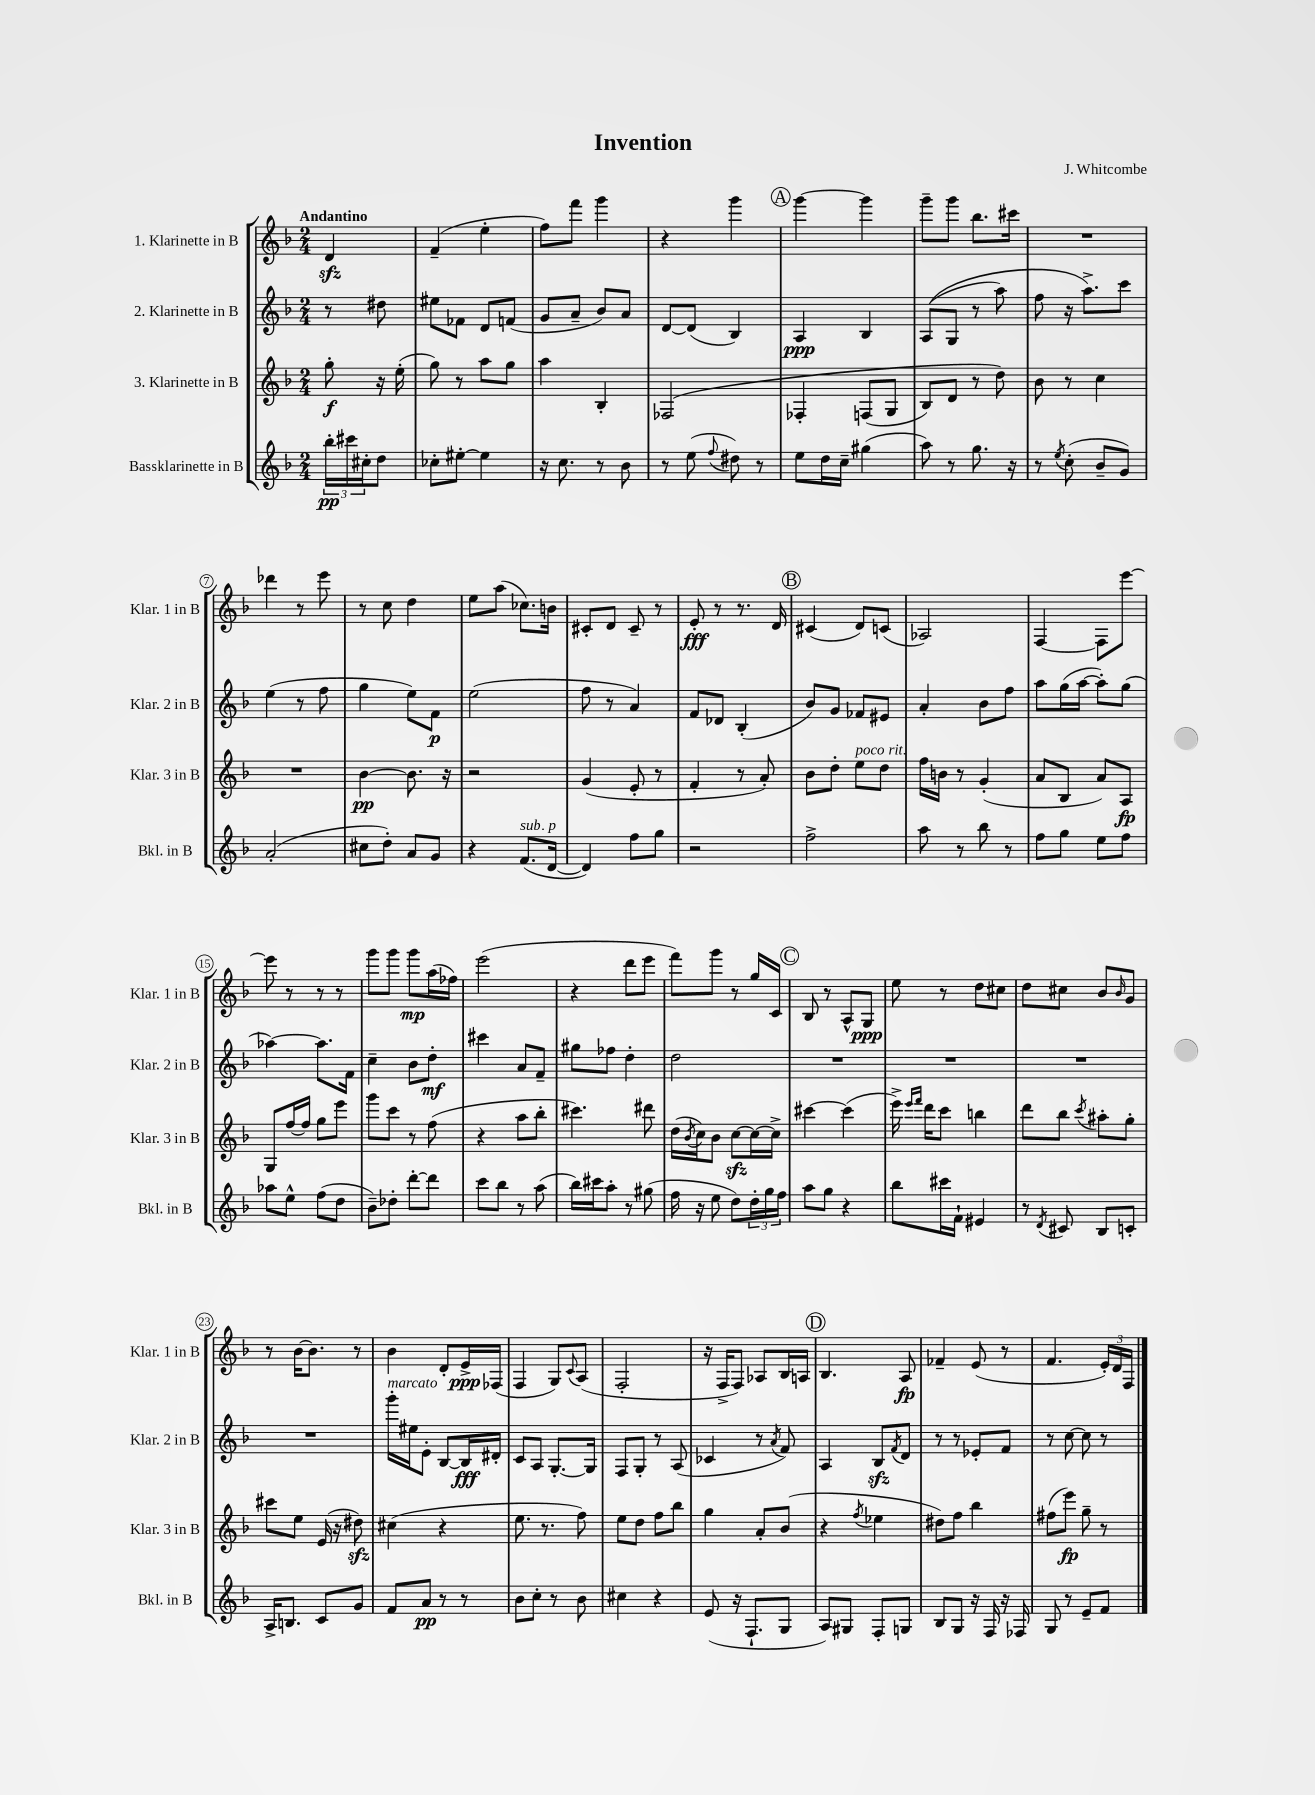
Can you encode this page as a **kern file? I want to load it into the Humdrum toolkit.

**kern	**kern	**kern	**kern
*staff4	*staff3	*staff2	*staff1
*clefG2	*clefG2	*clefG2	*clefG2
*k[b-]	*k[b-]	*k[b-]	*k[b-]
*M2/4	*M2/4	*M2/4	*M2/4
24bb-'	8gg'	8r	4d
24ccc#	.	.	.
24cc#'	.	.	.
8dd	16r	8dd#	.
.	(16ee'	.	.
=	=	=	=
8cc-'	8gg)	8ee#	(4f~
[8ee#'	8r	8f-	.
4ee#]	8aa	8d	4ee'
.	8gg	(8f	.
=	=	=	=
16r	4aa	8g	8ff)
8.cc	.	.	.
.	.	8a~	8fff
8r	4B-'	8b-)	4ggg
8b-	.	8a	.
=	=	=	=
8r	&(2F-	[8d	4r
(8ee	.	(8d]	.
8qqff	.	.	.
8dd#)	.	4B-)	4ggg
8r	.	.	.
=	=	=	=
8ee	4F-'	4A	[4ggg
16dd	.	.	.
16cc~	.	.	.
(4gg#	(8F	4B-	4ggg]
.	8G	.	.
=	=	=	=
8aa)	8B-)	&((8A	8ggg~
8r	8d	8G	8ggg
8.gg	8r	8r	8.bb-
.	8dd&)	8aa)	.
16r	.	.	16ccc#
=	=	=	=
8r	8b-	8ff	2r
8qee	.	.	.
(8cc'	8r	16r	.
.	.	8.aa^&)	.
8b-~	4cc	.	.
8g)	.	8ccc	.
=	=	=	=
(2a'	2r	(4ee	4ddd-
.	.	8r	8r
.	.	8ff	8eee
=	=	=	=
8cc#	[4b-	4gg	8r
8dd')	.	.	8cc
8a	8.b-]	8ee)	4dd
8g	.	8f	.
.	16r	.	.
=	=	=	=
4r	2r	(2ee	8ee
.	.	.	(8aa
(8.f	.	.	8.cc-)
[16d	.	.	16b
=	=	=	=
4d])	(4g	8ff	8c#'
.	.	8r	8d
8ff	8e'	4a)	8c#~
8gg	8r	.	8r
=	=	=	=
2r	4f'	8f	8e'
.	.	8d-	8r
.	8r	(4B-'	8.r
.	8a')	.	.
.	.	.	16d
=	=	=	=
2ff^	8b-	8b-)	(4c#
.	8dd'	8g	.
.	8ee	8f-	8d)
.	8dd	8e#	(8c
=	=	=	=
8aa	16ff	4a'	2A-)
.	16b	.	.
8r	8r	.	.
8bb-	(4g'	8b-	.
8r	.	8ff	.
=	=	=	=
8ff	8a	8aa	[4F
8gg	8B-	(16gg	.
.	.	[16aa	.
8ee	8a)	8aa'])	8F]
8ff	8A	(8gg	[8eee
=	=	=	=
8aa-	8G	[4aa-)	8eee]
8ee^^	[16ff	.	8r
.	16ff]	.	.
(8ff	8gg	8.aa-]	8r
8dd	8eee	.	8r
.	.	16f	.
=	=	=	=
8b-~)	8ggg	4cc~	8ggg
8dd-'	8ccc	.	8ggg
[8ddd'	8r	8b-	8ggg
8ddd]	(8ff	8dd'	(16aa
.	.	.	16ff-)
=	=	=	=
8ccc	4r	4ccc#	(2eee
8bb-	.	.	.
8r	8aa	8a	.
(8aa	8bb-'	8f~	.
=	=	=	=
16bb-)	4.ccc#)	8gg#	4r
16ccc#	.	.	.
8aa'	.	8ff-	.
8r	.	4dd'	8ddd
(8gg#	8ddd#	.	8eee
=	=	=	=
16ff	(16dd	2dd	8fff)
.	8qb-	.	.
16r	16cc)	.	.
8ee	8b-	.	8ggg
8dd)	[8cc	.	8r
24dd'	16cc_	.	16gg
24gg	.	.	.
.	16cc^]	.	16c
24ff	.	.	.
=	=	=	=
8aa	[4ccc#	2r	8B-
8gg	.	.	8r
4r	(4ccc#]	.	8A^^
.	.	.	8G
=	=	=	=
8bb-	16eee^)	2r	8ee
.	16qqeee	.	.
.	16qqfff	.	.
.	16ddd	.	.
16ccc#	8ccc	.	8r
16f`	.	.	.
4e#	4bb	.	8dd
.	.	.	8cc#
=	=	=	=
8r	8ddd	2r	8dd
8qd	.	.	.
8c#	8bb-	.	8cc#
.	8qccc	.	.
8B-	8aa#'	.	8b-
.	.	.	16qqb-
8c'	8gg'	.	8g
=	=	=	=
16A^	8ccc#	2r	8r
8.B	.	.	.
.	8ee	.	[16b-
.	.	.	8.b-]
8c	(16e	.	.
.	16r	.	.
8g	8dd#)	.	8r
=	=	=	=
8f	(4cc#	16ggg'	4b-
.	.	16ee#	.
8a	.	8e'	.
8r	4r	[8B-	8d'
8r	.	16B-]	16e^
.	.	16d#'	(16F-
=	=	=	=
8b-	8.ee	8c	4F
8cc'	.	8A	.
.	8.r	.	.
8r	.	[8.G'	8G)
.	.	.	8qqc
8b-	8ff)	.	(8A
.	.	16G]	.
=	=	=	=
4cc#	8ee	8F	2F'
.	8dd	8G'	.
4r	8ff	8r	.
.	8bb-	(8A	.
=	=	=	=
(8e	4gg	4c-	16r
.	.	.	16F^
16r	.	.	8F)
8.F`	.	.	.
.	8a'	8r	8A-
.	.	8qa	.
8G	(8b-	8f)	16B-
.	.	.	16A
=	=	=	=
8A)	4r	4A	4.B-
8G#	.	.	.
.	8qff	.	.
8F'	4ee-	8B-	.
.	.	8qf	.
8G	.	8d	8A
=	=	=	=
8B-	8dd#)	8r	4f-~
8G	8ff	8r	.
16r	4bb-	8e-'	(8e
16F	.	.	.
16r	.	8f	8r
16F-	.	.	.
=	=	=	=
8G	(8ff#	8r	4.f
8r	8eee)	[8cc	.
8e~	8gg~	8cc]	.
8f	8r	8r	24e')
.	.	.	24d
.	.	.	24F
==	==	==	==
*-	*-	*-	*-
